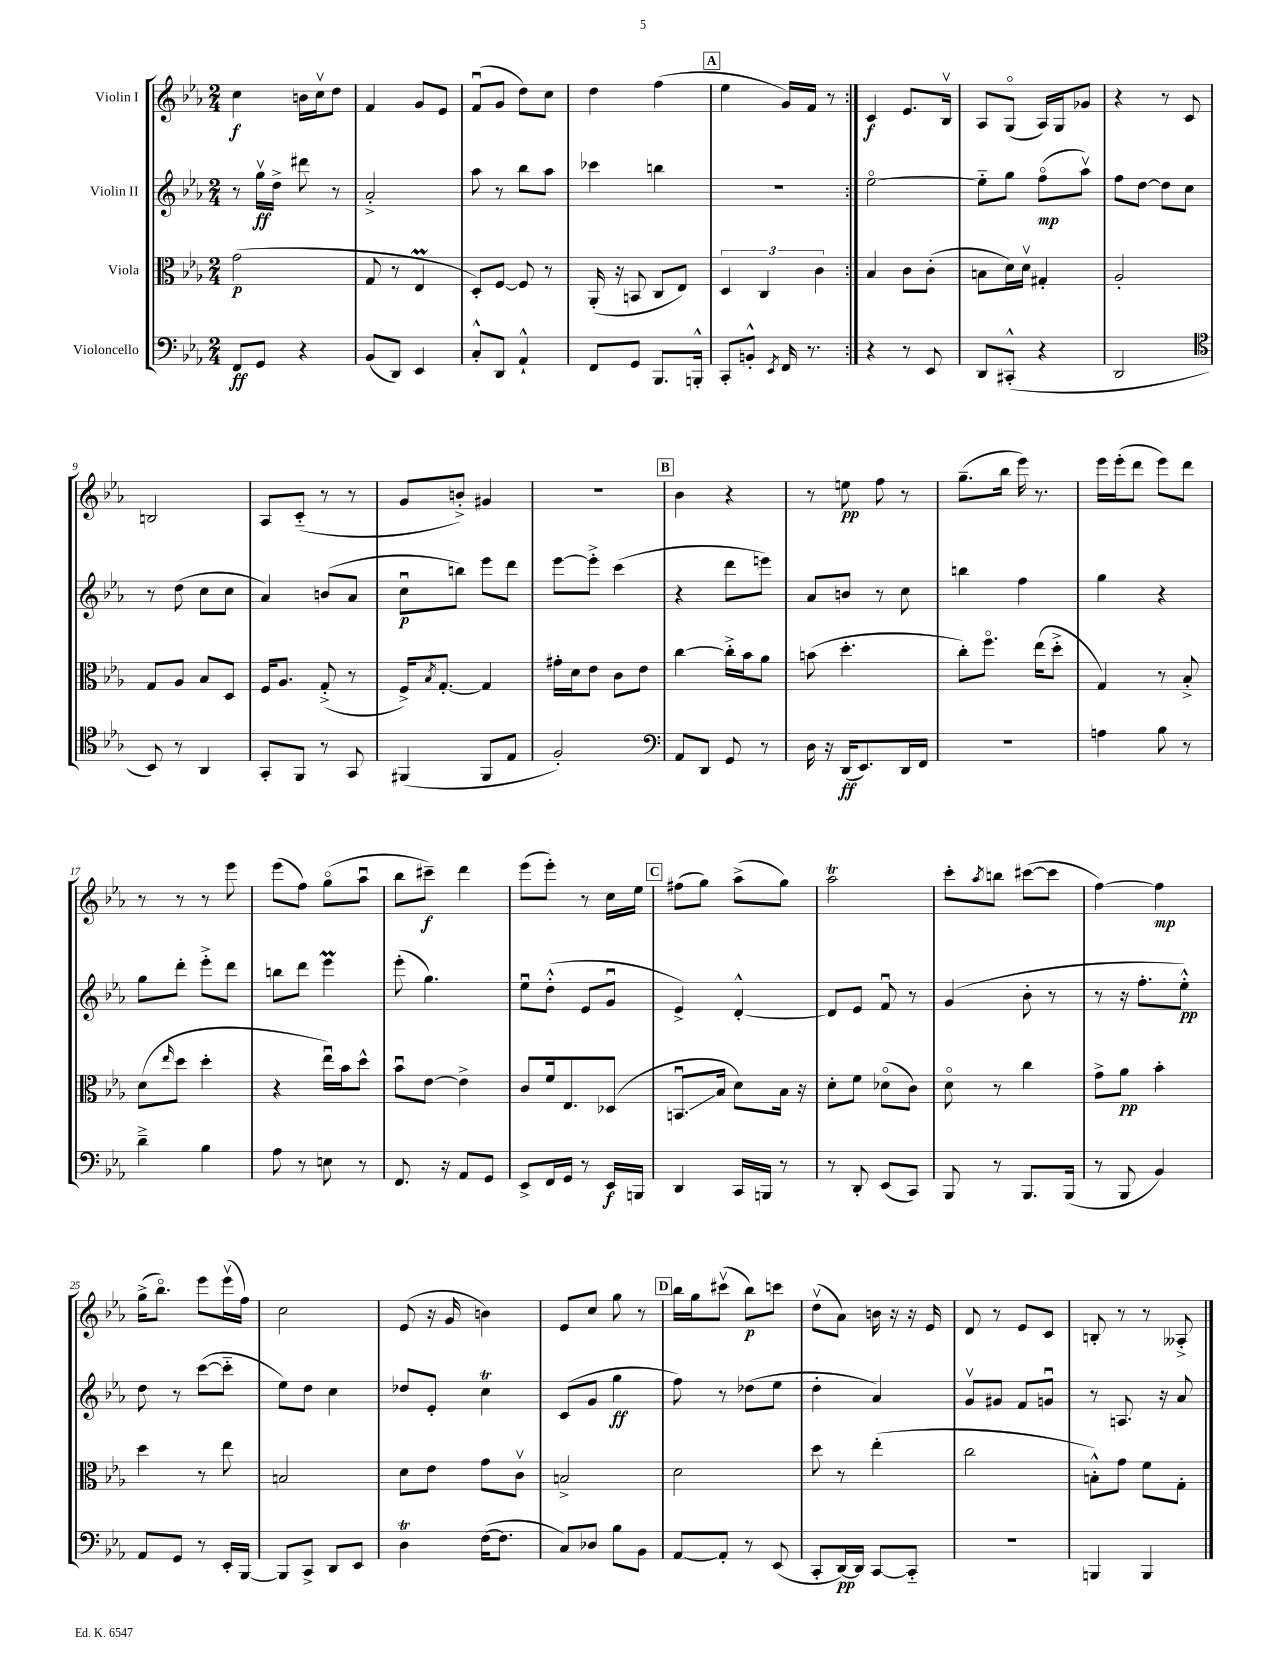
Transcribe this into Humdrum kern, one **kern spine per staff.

**kern	**kern	**kern	**kern
*staff4	*staff3	*staff2	*staff1
*clefF4	*clefC3	*clefG2	*clefG2
*k[b-e-a-]	*k[b-e-a-]	*k[b-e-a-]	*k[b-e-a-]
*M2/4	*M2/4	*M2/4	*M2/4
8FF	(2g	8r	4cc
8GG	.	16ggv	.
.	.	16dd^	.
4r	.	8ddd#	16b
.	.	.	16ccv
.	.	8r	8dd
=	=	=	=
(8BB-	8G	2a-'^	4f
8DD)	8r	.	.
4EE-	4E-	.	8g
.	.	.	8e-
=	=	=	=
8C'^^	8D')	8aa-	(8fu
8DD	[8F	8r	8g
4AA-`^^	8F]	8bb-	8dd)
.	8r	8aa-	8cc
=	=	=	=
8FF	(16AA-'	4ccc-	4dd
.	16r	.	.
8GG	8BB	.	.
8.BBB-	8C	4bb	(4ff
.	8E-)	.	.
16BBB'^^	.	.	.
=	=	=	=
8CC'	6D	2r	4ee-
8BB'^^	.	.	.
.	6C	.	.
8qEE-	.	.	.
16FF	.	.	16g)
8.r	.	.	16f
.	6c	.	.
.	.	.	8r
=:|!	=:|!	=:|!	=:|!
4r	4B-	[2ee-o	4c
8r	8c	.	8.e-
8EE-	(8c'	.	.
.	.	.	16B-v
=	=	=	=
8DD	8B	8ee-'~]	8A-
(8CC#'^^	16d)	8gg	(8Go
.	16dv	.	.
4r	4G#'	(8ffo	16A-)
.	.	.	16G
.	.	8aa-v)	8g-
=	=	=	=
2DD	2A-'	8ff	4r
.	.	[8dd	.
.	.	8dd]	8r
.	.	8cc	8c
=	=	=	=
*clefC4	*	*	*
8BB-)	8G	8r	2B
8r	8A-	(8dd	.
4AA-	8B-	8cc	.
.	8D	8cc	.
=	=	=	=
8GG'	16F	4a-)	8A-
.	8.A-	.	.
8FF	.	.	(8c'~
8r	(8G'^	(8b	8r
8GG	8r	8a-	8r
=	=	=	=
(4FF#	16F^)	8ccu	8g
.	8qB-	.	.
.	[8.G'	.	.
.	.	8bb)	8b'^)
8FF#	4G]	8eee-	4g#
8E-	.	8ddd	.
=	=	=	=
2F')	16g#'	[8eee-	2r
.	16d	.	.
.	8e-	8eee-'^]	.
.	8c	(4ccc	.
.	8e-	.	.
=	=	=	=
*clefF4	*	*	*
8AA-	[4cc	4r	4b-
8DD	.	.	.
8GG	16cc'^]	8ddd	4r
.	16b-	.	.
8r	8a-	8eee)	.
=	=	=	=
16D	(8b	8a-	8r
16r	.	.	.
(16DD	4.dd'	8b	8ee
8.EE-)	.	.	.
.	.	8r	8ff
16DD	.	8cc	8r
16FF	.	.	.
=	=	=	=
2r	8cc')	4bb	(8.gg~
.	8.ffo	.	.
.	.	.	16bb-
.	.	4ff	16eee-)
.	(16ee-	.	8.r
.	8dd'^	.	.
=	=	=	=
4A	4G)	4gg	16eee-
.	.	.	(16eee-'
.	.	.	8ddd
8B-	8r	4r	8eee-)
8r	8B-'^	.	8ddd
=	=	=	=
4d~^	(8d	8gg	8r
.	16qqee-	.	.
.	8dd	8ddd'	8r
4B-	4dd'	8eee-'^	8r
.	.	8ddd	8eee-
=	=	=	=
8A-	4r	8bb	(8eee-
8r	.	8ddd	8ff)
8E	16ee-u)	4eee-	(8ggo
.	16b-	.	.
8r	8dd^^	.	8aa-u
=	=	=	=
8.FF	8b-u	(8eee-'	8bb-
.	[8e-	4.gg)	8ccc#~)
16r	.	.	.
8AA-	4e-^]	.	4ddd
8GG	.	.	.
=	=	=	=
8EE-^	8c	8ee-u	(8eee-
16FF	16f	(8dd'^^	8eee-')
16GG	8.E-	.	.
8r	.	8e-	8r
16EE-	(8D-	8gu	16cc
16BBB	.	.	16ee-
=	=	=	=
4DD	8.BBu	4e-^)	(8ff#
.	.	.	8gg)
.	16B-	.	.
16CC	8d)	[4d'^^	(8aa-^
16BBB	.	.	.
8r	16B-	.	8gg)
.	16r	.	.
=	=	=	=
8r	8d'	8d]	2aa-
8DD'	8f	8e-	.
(8EE-	(8d-o	8fu	.
8CC)	8c)	8r	.
=	=	=	=
8BBB-	8do	(4g	8ccc'
.	.	.	8qaa-
8r	8r	.	8bb
8.BBB-	4cc	8b-'	([8ccc#
.	.	8r	8ccc#]
(16BBB-	.	.	.
=	=	=	=
8r	8g^	8r	[4ff)
8BBB-	8a-	16r	.
.	.	8.ff'	.
4BB-)	4b-'	.	4ff]
.	.	8ee-'^^)	.
=	=	=	=
8AA-	4dd	8dd	(16gg^
.	.	.	8.bb-o)
8GG	.	8r	.
8r	8r	([8ccc	8eee-
16EE-'	8ee-	8ccc'~]	(16eee-v
[16BBB-	.	.	16ff)
=	=	=	=
8BBB-]	2B	8ee-)	2cc
8CC^	.	8dd	.
8DD	.	4cc	.
8EE-	.	.	.
=	=	=	=
4D	8d	8dd-	(8e-
.	8e-	8e-'	16r
.	.	.	16g
([16F	8g	4cc	4b)
8.F]	.	.	.
.	8cv	.	.
=	=	=	=
8C)	2B^	(8c	8e-
8D-	.	8g	8cc
8B-	.	4gg	8gg
8BB-	.	.	8r
=	=	=	=
[8AA-	2d	8ff)	16bb-
.	.	.	16gg
8AA-']	.	8r	(8ccc#v
8r	.	(8dd-	8bb-)
(8EE-	.	8ee-	8ccc
=	=	=	=
8CC'	8dd	4dd'	(8ddv
[16DD)	8r	.	8a-)
16DD]	.	.	.
[8CC	(4ee-'	4a-)	16b
.	.	.	16r
8CC'~]	.	.	16r
.	.	.	16e-
=	=	=	=
2r	2cc	8gv	8d
.	.	8g#	8r
.	.	8f	8e-
.	.	8gu	8c
=	=	=	=
4BBB	8B'^^)	8r	8B'
.	8g	8.A	8r
4BBB	8f	.	8r
.	.	16r	.
.	8G'	8a-	8A--'^
==	==	==	==
*-	*-	*-	*-
